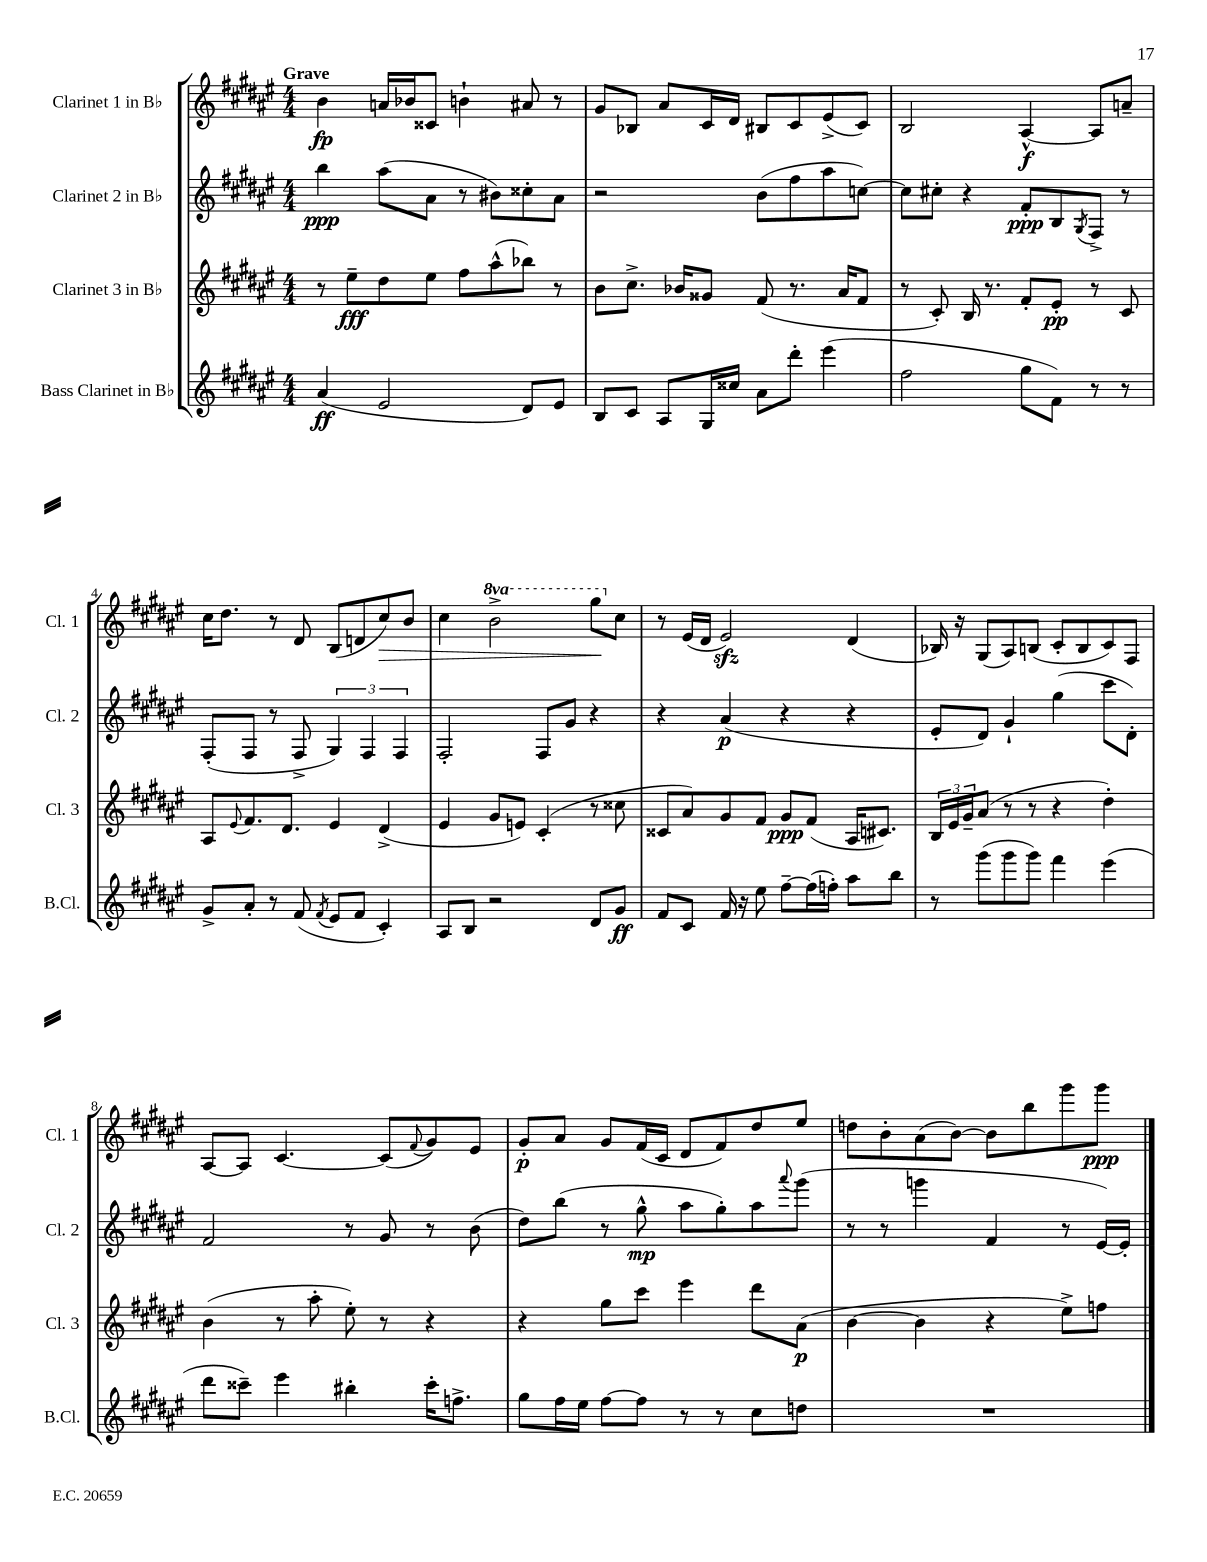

**kern	**dynam	**kern	**dynam	**kern	**dynam	**kern	**dynam
*part4	*part4	*part3	*part3	*part2	*part2	*part1	*part1
*staff4	*staff4	*staff3	*staff3	*staff2	*staff2	*staff1	*staff1
*I"Bass Clarinet in B♭	*	*I"Clarinet 3 in B♭	*	*I"Clarinet 2 in B♭	*	*I"Clarinet 1 in B♭	*
*I'B.Cl.	*	*I'Cl. 3	*	*I'Cl. 2	*	*I'Cl. 1	*
*clefG2	*	*clefG2	*	*clefG2	*	*clefG2	*
*k[f#c#g#d#a#e#]	*	*k[f#c#g#d#a#e#]	*	*k[f#c#g#d#a#e#]	*	*k[f#c#g#d#a#e#]	*
*M4/4	*	*M4/4	*	*M4/4	*	*M4/4	*
=1	=1	=1	=1	=1	=1	=1	=1
!	!	!	!	!	!	!LO:TX:a:B:t=Grave	!
(4a#/	ff	8r	.	4bb\	ppp	4b\	fp
.	.	8ee#~\L	fff	.	.	.	.
2e#/	.	8dd#\	.	(8aa#\L	.	16an/LL	.
.	.	.	.	.	.	16b-X/J	.
.	.	8ee#\J	.	8a#\J	.	8c##X/J	.
.	.	8ff#\L	.	8r	.	4bn`\	.
.	.	(8aa#^^\	.	8b#X\L)	.	.	.
8d#/L)	.	8bb-X\J)	.	8cc##X'\	.	8a#X/	.
8e#/J	.	8r	.	8a#\J	.	8r	.
=2	=2	=2	=2	=2	=2	=2	=2
8B/L	.	8b\L	.	2r	.	8g#/L	.
8c#/J	.	8.cc#^\J	.	.	.	8B-X/J	.
8A#/L	.	.	.	.	.	8a#/L	.
.	.	16b-X/KL	.	.	.	.	.
16G#/L	.	8g##X/J	.	.	.	16c#/L	.
16cc##X/JJ	.	.	.	.	.	16d#/JJ	.
8a#\L	.	(8f#/	.	(8b\L	.	8B#X/L	.
8ddd#'\J	.	8.r	.	8ff#\	.	8c#/	.
(4eee#\	.	.	.	8aa#\	.	(8e#^/	.
.	.	16a#/KL	.	.	.	.	.
.	.	8f#/J	.	[8ccn\J)	.	8c#/J)	.
=3	=3	=3	=3	=3	=3	=3	=3
2ff#\	.	8r	.	8cc\L]	.	2B/	.
.	.	8c#'/)	.	8cc#X'\J	.	.	.
.	.	16B/	.	4r	.	.	.
.	.	8.r	.	.	.	.	.
8gg#\L	.	8f#'/L	.	8f#'/L	ppp	[4A#^^/	f
8f#\J)	.	8e#'/J	pp	8B/	.	.	.
.	.	.	.	8qG#/	.	.	.
8r	.	8r	.	8F#^/J	.	8A#/L]	.
8r	.	8c#/	.	8r	.	8an~/J	.
!!LO:LB:g=z
=4	=4	=4	=4	=4	=4	=4	=4
8g#^/L	.	8A#/L	.	(8F#'/L	.	16cc#\KL	.
.	.	.	.	.	.	8.dd#\J	.
.	.	8qqe#/	.	.	.	.	.
8a#'/J	.	8.f#/	.	8F#/J	.	.	.
8r	.	.	.	8r	.	8r	.
.	.	8.d#/J	.	.	.	.	.
(8f#/	.	.	.	8F#^/	.	8d#/	.
8qf#/	.	.	.	.	.	.	.
8e#/L	.	4e#/	.	6G#/)	.	(8B/L	.
8f#/J	.	.	.	.	.	8dn/	.
.	.	.	.	6F#/	.	.	.
!	!	!	!	!	!	!	!LO:HP:b
4c#'/)	.	(4d#^/	.	.	.	8cc#/)	>
.	.	.	.	6F#/	.	.	.
.	.	.	.	.	.	8b/J	.
=5	=5	=5	=5	=5	=5	=5	=5
8A#/L	.	4e#/	.	2F#'/	.	4cc#\	.
8B/J	.	.	.	.	.	.	.
*	*	*	*	*	*	*8va	*
2r	.	8g#/L	.	.	.	2bb^\	.
.	.	8en/J)	.	.	.	.	.
.	.	(4c#'/	.	8F#/L	.	.	.
.	.	.	.	8g#/J	.	.	.
8d#/L	.	8r	.	4r	.	8ggg#\L	.
*	*	*	*	*	*	*X8va	*
8g#/J	ff	8cc##X\	.	.	.	8cc#\J	]
=6	=6	=6	=6	=6	=6	=6	=6
8f#/L	.	8c##X/L	.	4r	.	8r	.
8c#/J	.	8a#/)	.	.	.	(16e#/LL	.
.	.	.	.	.	.	16d#/JJ	.
16f#/	.	8g#/	.	(4a#/	p	2e#zz/)	.
16r	.	.	.	.	.	.	.
8ee#\	.	8f#/J	.	.	.	.	.
[8ff#~\L	.	8g#/L	ppp	4r	.	.	.
(16ff#\L]	.	(8f#/J	.	.	.	.	.
16ffn'\JJ)	.	.	.	.	.	.	.
8aa#\L	.	16A#/KL	.	4r	.	(4d#/	.
.	.	8.c#X/J)	.	.	.	.	.
8bb\J	.	.	.	.	.	.	.
=7	=7	=7	=7	=7	=7	=7	=7
8r	.	24B/LL	.	8e#'/L	.	16B-X/)	.
.	.	24e#/	.	.	.	.	.
.	.	.	.	.	.	16r	.
.	.	24g#~/J	.	.	.	.	.
(8ggg#\L	.	(8a#/J	.	8d#/J)	.	(8G#/L	.
8ggg#\	.	8r	.	4g#`/	.	8A#/)	.
8ggg#\J)	.	8r	.	.	.	(8Bn/J	.
4fff#\	.	4r	.	(4gg#\	.	8c#'/L	.
.	.	.	.	.	.	8B/	.
(4eee#\	.	4dd#'\)	.	8ccc#\L	.	8c#/)	.
.	.	.	.	8d#'\J)	.	8F#/J	.
!!LO:LB:g=z
=8	=8	=8	=8	=8	=8	=8	=8
8ddd#\L	.	(4b\	.	2f#/	.	[8A#/L	.
8ccc##X~\J)	.	.	.	.	.	8A#/J]	.
4eee#\	.	8r	.	.	.	[4.c#/	.
.	.	8aa#'\	.	.	.	.	.
4bb#X'\	.	8ee#'\)	.	8r	.	.	.
.	.	8r	.	8g#/	.	(8c#/L]	.
.	.	.	.	.	.	8qqf#/	.
16ccc##'\KL	.	4r	.	8r	.	8g#/)	.
8.ffn^\J	.	.	.	.	.	.	.
.	.	.	.	(8b\	.	8e#/J	.
=9	=9	=9	=9	=9	=9	=9	=9
8gg#\L	.	4r	.	8dd#\L)	.	8g#'/L	p
16ff#\L	.	.	.	(8bb\J	.	8a#/J	.
16ee#\JJ	.	.	.	.	.	.	.
[8ff#\L	.	8gg#\L	.	8r	.	8g#/L	.
8ff#\J]	.	8ccc#\J	.	8gg#^^\	mp	(16f#/L	.
.	.	.	.	.	.	16c#/JJ	.
8r	.	4eee#\	.	8aa#\L	.	8d#/L	.
8r	.	.	.	8gg#'\)	.	8f#/)	.
8cc#\L	.	8ddd#\L	.	8aa#\	.	8dd#/	.
.	.	.	.	8qqaaa#/	.	.	.
8ddn\J	.	(8a#\J	p	(8ggg#\J	.	8ee#/J	.
=10	=10	=10	=10	=10	=10	=10	=10
1r	.	[4b\	.	8r	.	8ddn\L	.
.	.	.	.	8r	.	8b'\	.
.	.	4b\]	.	4gggn\	.	(8a#\	.
.	.	.	.	.	.	[8b\J)	.
.	.	4r	.	4f#/	.	8b\L]	.
.	.	.	.	.	.	8bb\	.
.	.	8ee#^\L)	.	8r	.	8ggg#\	.
.	.	8ffn\J	.	[16e#/LL)	.	8ggg#\J	ppp
.	.	.	.	16e#'/JJ]	.	.	.
==	==	==	==	==	==	==	==
*-	*-	*-	*-	*-	*-	*-	*-
